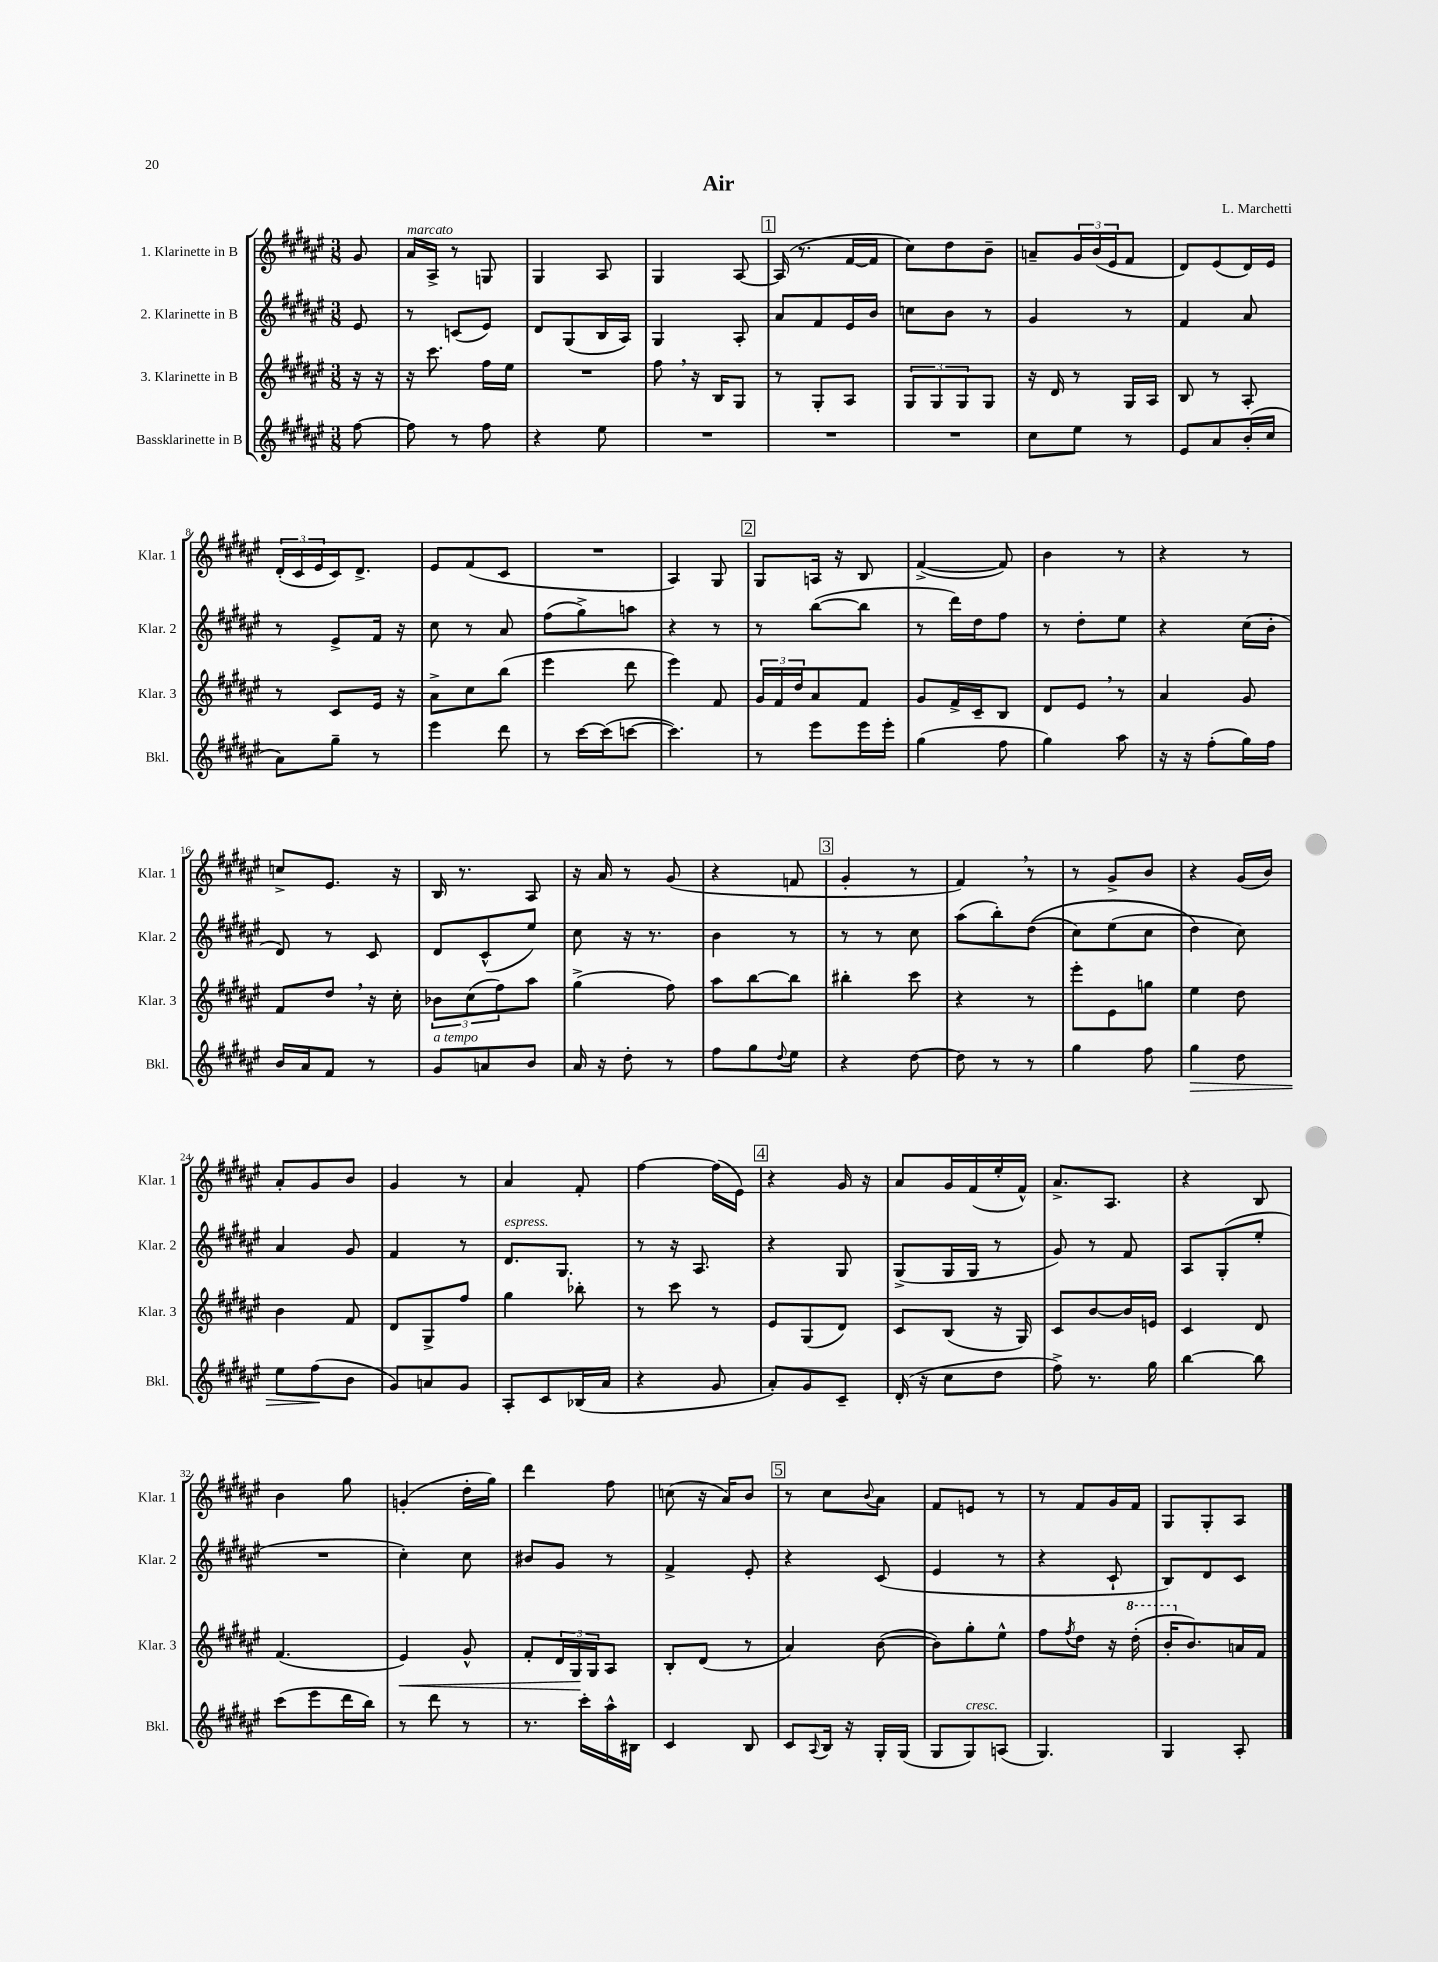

**kern	**kern	**kern	**kern
*staff4	*staff3	*staff2	*staff1
*clefG2	*clefG2	*clefG2	*clefG2
*k[f#c#g#d#a#e#]	*k[f#c#g#d#a#e#]	*k[f#c#g#d#a#e#]	*k[f#c#g#d#a#e#]
*M3/8	*M3/8	*M3/8	*M3/8
[8ff#\	16r	8e#/	8g#/
.	16r	.	.
=	=	=	=
8ff#\]	16r	8r	16a#/LL
.	8.ccc#\	.	16A#^/JJ
8r	.	(8c/L	8r
8ff#\	16ff#\LL	8e#/J)	8G/
.	16ee#\JJ	.	.
=	=	=	=
4r	4.r	8d#/L	4G#/
.	.	(8G#/	.
8ee#\	.	16B/L	8A#/
.	.	16A#/JJ)	.
=	=	=	=
4.r	8ff#\	4G#/	4G#/
.	16r	.	.
.	16B/LK	.	.
.	8G#/J	8A#'/	[8A#/
=	=	=	=
4.r	8r	8a#/L	(16A#/]
.	.	.	8.r
.	8G#'/L	8f#/	.
.	8A#/J	16e#/L	[16f#/LL
.	.	16b/JJ	16f#/]JJ
=	=	=	=
4.r	12G#/L	8cc\L	8cc#\L)
.	12G#/	.	.
.	.	8b\J	8dd#\
.	12G#/	.	.
.	8G#/J	8r	8b~\J
=	=	=	=
8cc#\L	16r	4g#/	8a~/L
.	16d#/	.	.
8ee#\J	8r	.	24g#/L
.	.	.	(24b/
.	.	.	24e#/J
8r	16G#/LL	8r	8f#/J
.	16A#/JJ	.	.
=	=	=	=
8e#/L	8B/	4f#/	8d#/L)
8a#/	8r	.	(8e#/
(16b'/L	8A#'/	8a#/	16d#/L)
16cc#/JJ	.	.	16e#/JJ
=	=	=	=
8a#\L)	8r	8r	(24d#'/LL
.	.	.	24c#/
.	.	.	24e#/
8gg#~\J	8c#/L	8e#^/L	16c#/J)
.	.	.	8.d#^/J
8r	16e#/Jk	16f#/Jk	.
.	16r	16r	.
=	=	=	=
4eee#\	8a#^\L	8cc#\	8e#/L
.	8cc#\	8r	(8f#/
8ddd#\	(8bb\J	8a#/	8c#/J
=	=	=	=
8r	4eee#\	(8ff#\L	4.r
[16ccc#\LL	.	8gg#^\)	.
(16ccc#\]J	.	.	.
[8ccc\J	8ddd#\	8aa\J	.
=	=	=	=
4.ccc\])	4eee#\)	4r	4A#/)
.	8f#/	8r	8G#/
=	=	=	=
8r	24g#/LL	8r	8G#/L
.	24f#/	.	.
.	24dd#/J	.	.
8eee#\L	8a#/	([8bb\L	16A/Jk
.	.	.	16r
16eee#\L	8f#/J	8bb\]J	8B/
16eee#'\JJ	.	.	.
=	=	=	=
(4gg#\	8g#/L	8r	([4f#^/
.	16f#^/L	16ddd#\LL)	.
.	16c#~/J	16dd#\J	.
8ff#\	8B/J	8ff#\J	8f#/])
=	=	=	=
4gg#\)	8d#/L	8r	4b\
.	8e#/J	8dd#'\L	.
8aa#\	8r	8ee#\J	8r
=	=	=	=
16r	4a#/	4r	4r
16r	.	.	.
(8ff#'\L	.	.	.
16gg#\L)	8g#/	(16cc#\LL	8r
16ff#\JJ	.	16b'\JJ	.
=	=	=	=
16b/LL	8f#/L	8d#/)	8cc^/L
16a#/J	.	.	.
8f#/J	8dd#/J	8r	8.e#/J
8r	16r	8c#/	.
.	16cc#'\	.	16r
=	=	=	=
8g#/L	12b-\L	8d#/L	16B/
.	.	.	8.r
.	(12cc#\	.	.
8a/	.	(8c#^^/	.
.	12ff#\)	.	.
8b/J	8aa#\J	8ee#/J)	8A#/
=	=	=	=
16a#/	(4gg#^\	8cc#\	16r
16r	.	.	16a#/
8dd#'\	.	16r	8r
.	.	8.r	.
8r	8ff#\)	.	(8g#/
=	=	=	=
8ff#\L	8aa#\L	4b\	4r
8gg#\	[8bb\	.	.
8qqdd#/	.	.	.
8ee#\J	8bb\]J	8r	8f/
=	=	=	=
4r	4bb#'\	8r	4g#'/
.	.	8r	.
[8dd#\	8ccc#\	8cc#\	8r
=	=	=	=
8dd#\]	4r	(8aa#\L	4f#/)
8r	.	8bb'\)	.
8r	8r	&((8dd#\J	8r
=	=	=	=
4gg#\	8eee#'\L	8cc#\L)	8r
.	8e#\	(8ee#\	8g#^/L
8ff#\	8gg\J	8cc#\J	8b/J
=	=	=	=
4gg#\	4ee#\	4dd#\&)	4r
8dd#\	8dd#\	8cc#\)	(16g#/LL
.	.	.	16b/JJ)
=	=	=	=
8ee#\L	4b\	4a#/	8a#'/L
(8ff#\	.	.	8g#/
8b\J	8f#/	8g#/	8b/J
=	=	=	=
8g#/L)	8d#/L	4f#/	4g#/
8a/	8G#^/	.	.
8g#/J	8ff#/J	8r	8r
=	=	=	=
8A#'/L	4gg#\	8.d#/L	4a#/
8c#/	.	.	.
.	.	8.G#/J	.
(16B-/L	8bb-'\	.	8f#'/
16a#/JJ	.	.	.
=	=	=	=
4r	8r	8r	[4ff#\
.	8ccc#\	16r	.
.	.	8.A#/	.
8g#/	8r	.	(16ff#\]LL
.	.	.	16e#\JJ)
=	=	=	=
8a#'/L)	8e#/L	4r	4r
8g#/	(8G#/	.	.
8c#~/J	8d#/J)	8G#/	16g#/
.	.	.	16r
=	=	=	=
(16d#'/	8c#/L	(8G#^/L	8a#/L
16r	.	.	.
8cc#\L	(8B/J	16G#/L	16g#/L
.	.	16G#/JJ	(16f#/
8dd#\J	16r	8r	16ee#'/
.	16G#/)	.	16f#^^/JJ)
=	=	=	=
8ff#^\)	8c#/L	8g#/)	8.a#^/L
8.r	[8b/	8r	.
.	.	.	8.A#/J
.	16b/]L	8f#/	.
16gg#\	16e/JJ	.	.
=	=	=	=
[4bb\	4c#/	8A#/L	4r
.	.	(8G#'/	.
8bb\]	8d#/	8ee#'/J	8B/
=	=	=	=
(8ccc#\L	(4.f#/	4.r	4b\
8eee#\	.	.	.
16ddd#\L	.	.	8gg#\
16bb\JJ)	.	.	.
=	=	=	=
8r	4e#/)	4cc#'\)	(4g'/
8ddd#\	.	.	.
8r	8g#^^/	8cc#\	16dd#'\LL
.	.	.	16gg#\JJ)
=	=	=	=
8.r	8f#'/L	8b#/L	4ddd#\
.	24d#/L	8g#/J	.
.	24G#/	.	.
16ccc#'\LL	.	.	.
.	24G#/J	.	.
16aa#^^\	8A#/J	8r	8ff#\
16B#\JJ	.	.	.
=	=	=	=
4c#/	8B'/L	4f#^/	(8cc\
.	(8d#/J	.	16r
.	.	.	16a#/LK)
8B/	8r	8e#'/	8b/J
=	=	=	=
8c#/L	4a#/)	4r	8r
8qqA#/	.	.	.
16B/Jk	.	.	8cc#\L
16r	.	.	.
.	.	.	8qqb/
16G#'/LL	([8b\	(8c#/	8a#\J
(16G#/JJ	.	.	.
=	=	=	=
8G#/L	8b\]L)	4e#/	8f#/L
8G#/)	8gg#'\	.	8e/J
(8A/J	8ee#^^\J	8r	8r
=	=	=	=
4.G#/)	8ff#\L	4r	8r
.	8qff#/	.	.
.	8dd#\J	.	8f#/L
.	16r	8c#`/	16g#/L
.	(16ddd#'\	.	16f#/JJ
=	=	=	=
4G#/	16bb'/LK	8B/L)	8G#/L
.	8.b/)	.	.
.	.	8d#/	8G#'/
8A#'/	16a/L	8c#/J	8A#/J
.	16f#/JJ	.	.
==	==	==	==
*-	*-	*-	*-
